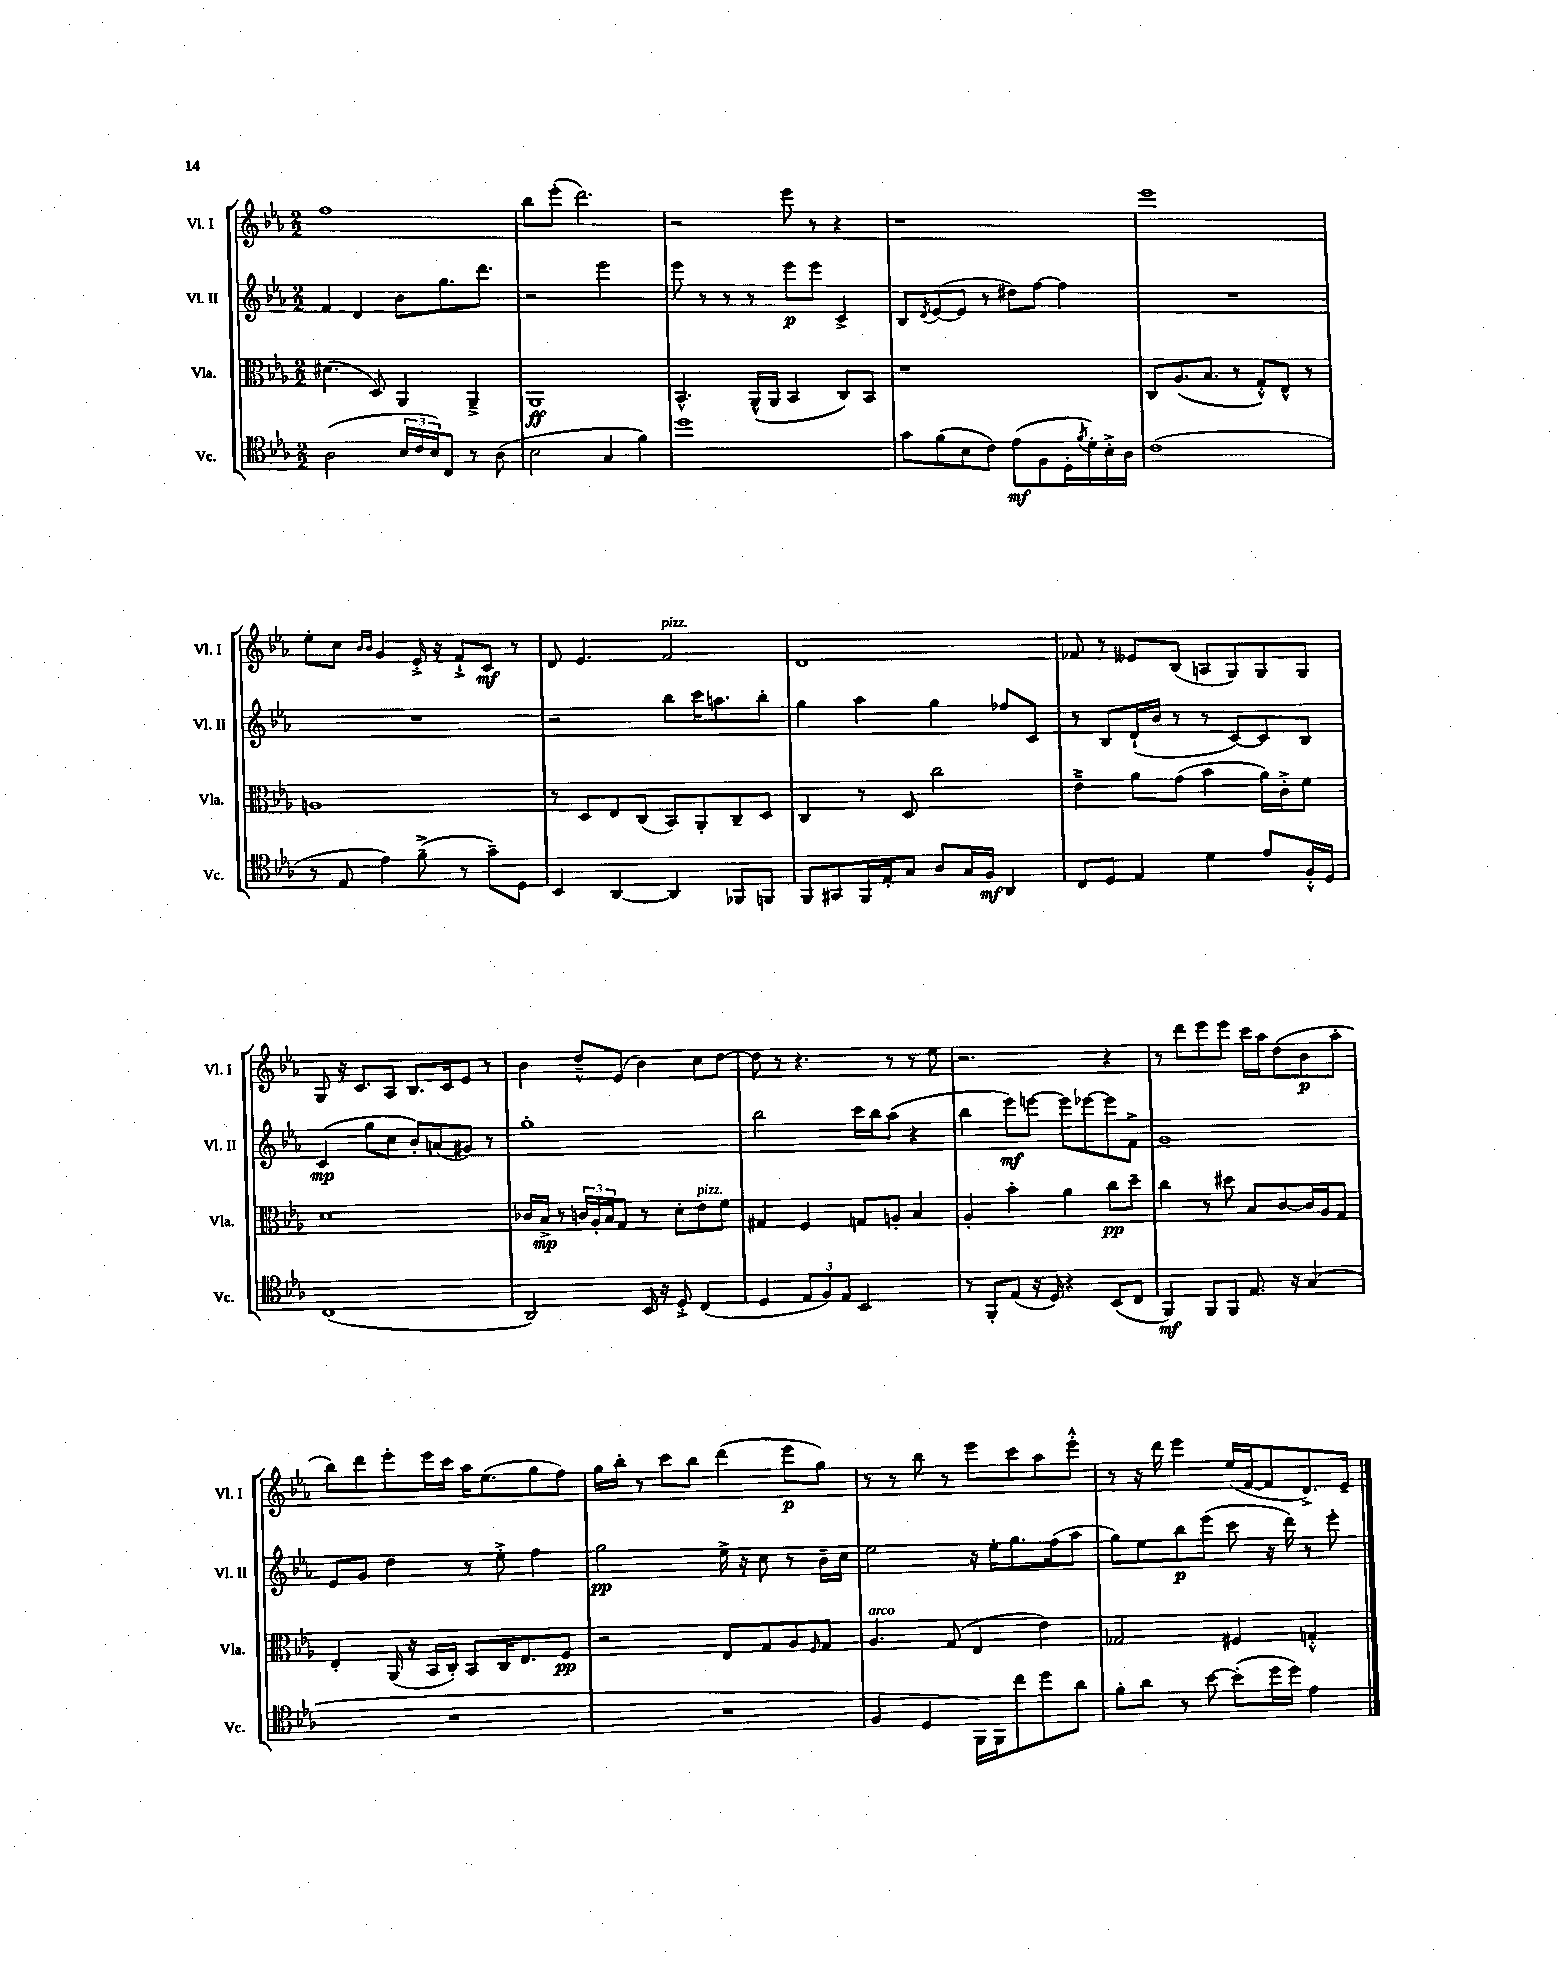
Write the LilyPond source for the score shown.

<<
\new StaffGroup <<
\new Staff = "s0" \with { instrumentName = "Vl. I" shortInstrumentName = "Vl. I" } {
    \clef treble \key ees \major \numericTimeSignature \time 2/2
    f''1 |
    bes''8 ees'''8-.( d'''2.) |
    r2 ees'''8 r8 r4 |
    r1 |
    ees'''1 |
    ees''8-. c''8 \grace { bes'16 bes'16 } g'4 ees'16-.-> r16 f'8-!-> c'8\mf r8 |
    d'8 ees'4. f'2^\markup { \italic "pizz." } |
    d'1 |
    fes'8 r8 eeses'8 bes8( a8 g8) g8 g8 |
    g8 r16 c'8. aes8 bes8. c'16 ees'8 r8 |
    bes'4 d''8---^ ees'8( bes'4) c''8 d''8~ |
    d''8 r8 r4. r8 r8 ees''8 |
    r2. r4 |
    r8 d'''8 ees'''8 ees'''8 c'''16 aes''16 d''8( bes'8\p aes''8-. |
    bes''8) d'''8 ees'''8-. ees'''16 c'''16 aes''16 ees''8.( g''8 f''8) |
    g''16 bes''16-. r8 c'''8 bes''8 d'''4( ees'''8\p g''8) |
    r8 r8 bes''8 r8 ees'''8 c'''8 aes''8 ees'''8-.-^ |
    r8 r16 d'''16 ees'''4 ees''16( f'16~ f'8 d'8.->) ees'16-- \bar "|." |
}
\new Staff = "s1" \with { instrumentName = "Vl. II" shortInstrumentName = "Vl. II" } {
    \clef treble \key ees \major \numericTimeSignature \time 2/2
    f'4 d'4 bes'8 g''8. d'''8. |
    r2 ees'''2 |
    ees'''8 r8 r8 r8 ees'''8\p ees'''8 c'4-> |
    bes8 \acciaccatura { d'8 } ees'8~( ees'8 r8 dis''8) f''8~ f''4 |
    R1 |
    R1 |
    r2 bes''8 c'''16 a''8. bes''8-. |
    g''4 aes''4 g''4 fes''8 c'8 |
    r8 bes8 d'16-!( bes'16 r8 r8 c'8~) c'8 bes8 |
    c'4\mp( g''8 c''8 bes'8-.) a'8( gis'8) r8 |
    g''1-. |
    bes''2 c'''16 bes''16 aes''8( r4 |
    bes''4 ees'''8\mf) e'''8~ e'''8 ees'''8~ ees'''8 f'8-> |
    g'1 |
    ees'8 g'8 d''4 r8 ees''8-.-> f''4 |
    g''2\pp ees''16-> r16 c''8 r8 bes'16-- c''16 |
    ees''2 r16 ees''16-. g''8. f''16( aes''8 |
    g''8) ees''8 bes''8\p ees'''8( c'''8 r16 d'''16) r8 ees'''8-. \bar "|." |
}
\new Staff = "s2" \with { instrumentName = "Vla." shortInstrumentName = "Vla." } {
    \clef alto \key ees \major \numericTimeSignature \time 2/2
    dis'4.( d8) aes,4 aes,4---> |
    aes,1\ff |
    bes,4.-^ aes,16-^( aes,16 bes,4 c8) bes,8 |
    r1 |
    c8 aes8.( bes8. r8 g8-.-^) ees8-^ r8 |
    a1 |
    r8 d8 ees8 c8( bes,8) aes,8-. c8-- d8 |
    c4 r8 d8 c''2 |
    ees'4---> aes'8 g'8( bes'4 aes'16) c'16-.-> f'8 |
    d'1 |
    ces'16 bes16->\mp r8 \tuplet 3/2 { c'16 aes16-. bes16 } g8 r8 d'8-. ees'8^\markup { \italic "pizz." } f'8 |
    gis4 f4 g8 a8-. bes4 |
    aes4-. bes'4-. aes'4 c''8\pp d''8-- |
    c''4 r8 dis''8 bes8 c'8~ c'16 aes16 g8 |
    ees4-. aes,16( r16 bes,16 c16-.) bes,8 c16 ees8. f8\pp |
    r2 ees8 g8 aes8 \grace { f16 } g8 |
    aes4.^\markup { \italic "arco" } g8( ees4 ees'4) |
    ges2 fis4 g4-.-^ \bar "|." |
}
\new Staff = "s3" \with { instrumentName = "Vc." shortInstrumentName = "Vc." } {
    \clef tenor \key ees \major \numericTimeSignature \time 2/2
    aes2( \tuplet 3/2 { bes16 c'16 bes16) } c8 r8 aes8( |
    bes2 g4 f'4) |
    d''1 |
    g'8 f'8( bes8 c'8) ees'8\mf( f8 d16-. \acciaccatura { f'8 } d'16-.) bes16-.-> aes16 |
    c'1( |
    r8 ees8 ees'4) f'8--->( r8 g'8--) d8 |
    bes,4 aes,4~ aes,4 fes,8 f,8 |
    f,8 gis,8 f,16 ees16-. g8 aes8 g16 f16\mf aes,4 |
    c8 d8 ees4 d'4 ees'8 f16-.-^ d16 |
    c1( |
    aes,2) bes,16 r16 d8-.-> c4( |
    d4 \tuplet 3/2 { ees8 f8) ees8 } bes,2 |
    r8 f,8-. ees8( r16 d16) r4 bes,8( c8 |
    f,4\mf) f,8 f,8 ees8. r16 g4( |
    R1 |
    R1 |
    f4 d4 f,16) f,16 c''8 d''8 aes'8 |
    f'8-. aes'8 r8 bes'8~ bes'8-.( d''16 d''16) ees'4 \bar "|." |
}
>>
>>
\layout { \context { \Score \remove "Bar_number_engraver" } }
